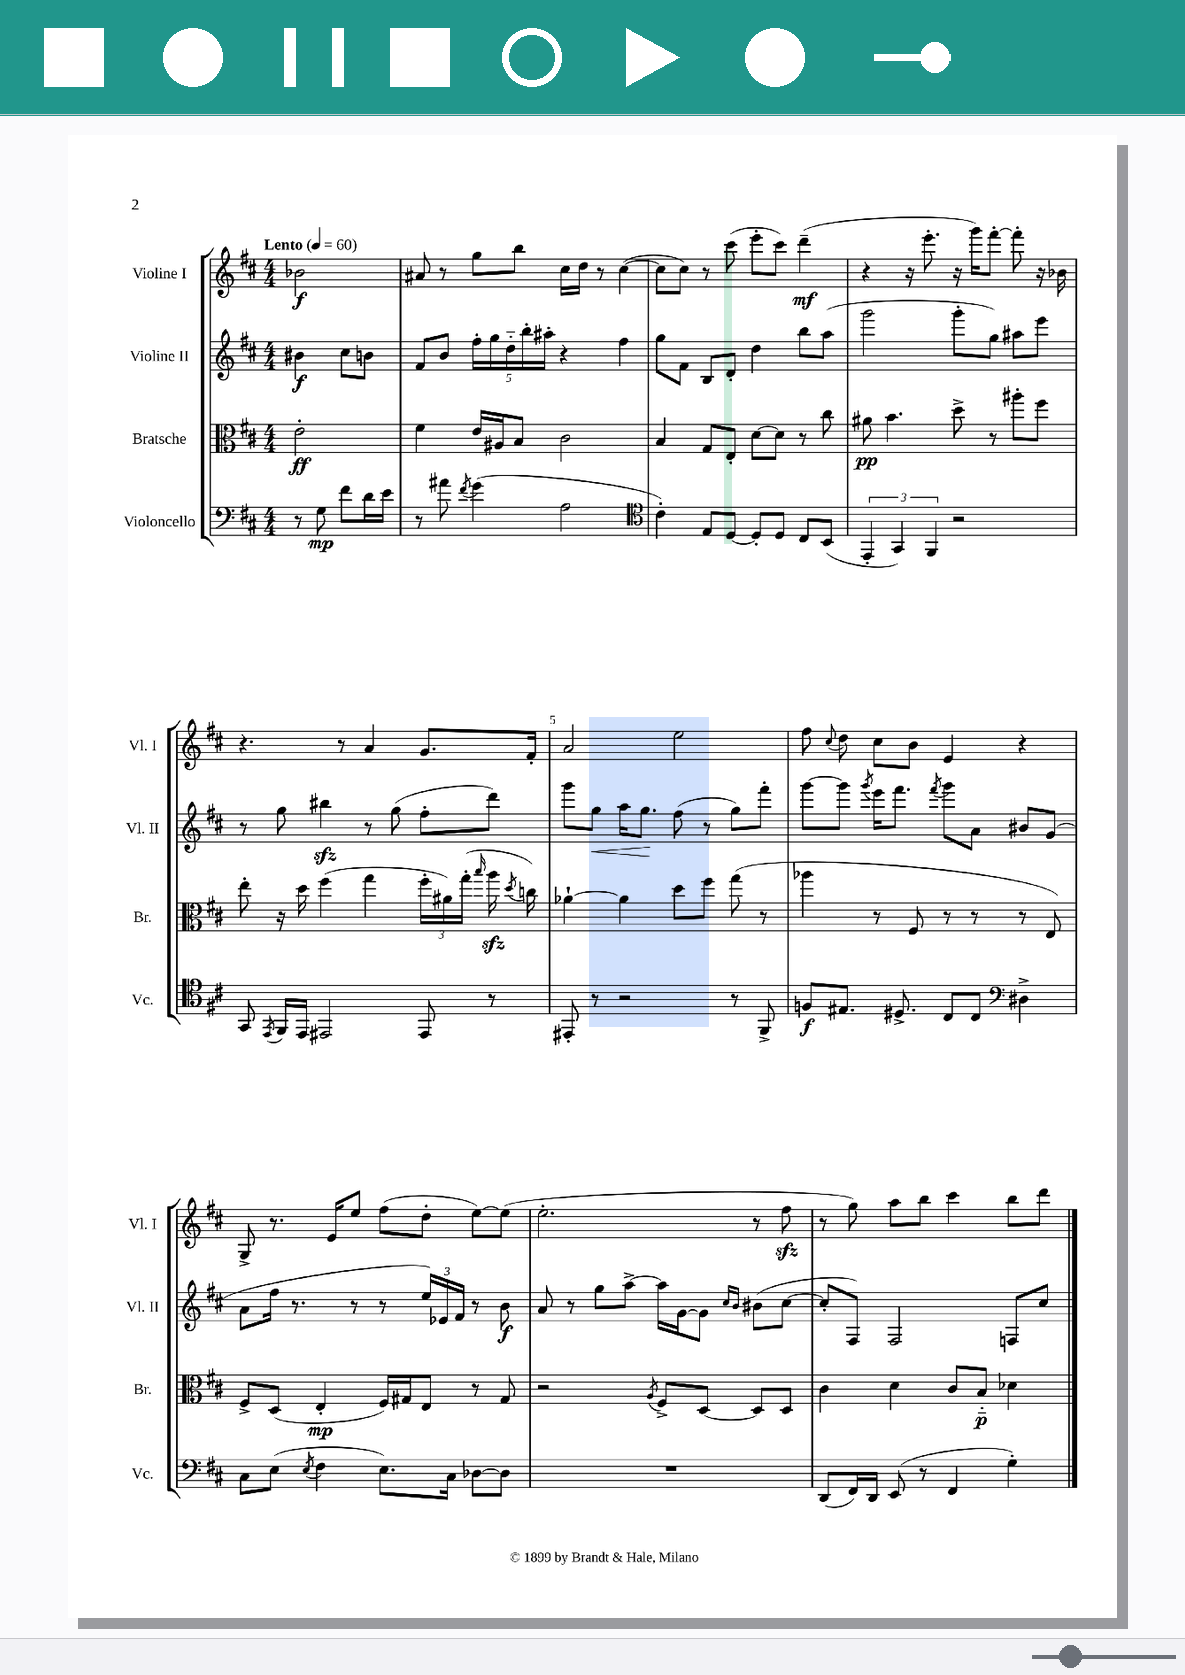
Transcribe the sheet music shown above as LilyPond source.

<<
\new StaffGroup <<
\new Staff = "s0" \with { instrumentName = "Violine I" shortInstrumentName = "Vl. I" } {
    \clef treble \key d \major \numericTimeSignature \time 4/4 \partial 2 \tempo "Lento" 4 = 60
    \autoBeamOff bes'2\f |
    ais'8 r8 g''8[ b''8] cis''16[ d''16] r8 cis''4~( |
    cis''8[ cis''8]) r8 cis'''8( e'''8[-. cis'''8]) d'''4--\mf( |
    r4 r16 e'''8.-. r16 g'''16[) fis'''8]~-. fis'''8-. r16 bes'16 |
    r4. r8 a'4 g'8.[ fis'16]-. |
    a'2 e''2 |
    fis''8 \appoggiatura { cis''8 } d''8 cis''8[ b'8] e'4 r4 |
    g8-> r8. e'16[ e''8] fis''8[( d''8]-. e''8[~) e''8]( |
    e''2.-. r8 fis''8\sfz |
    r8 g''8) a''8[ b''8] cis'''4 b''8[ d'''8] \bar "|." |
}
\new Staff = "s1" \with { instrumentName = "Violine II" shortInstrumentName = "Vl. II" } {
    \clef treble \key d \major \numericTimeSignature \time 4/4 \partial 2
    \autoBeamOff bis'4\f cis''8[ b'8] |
    fis'8[ b'8] \tuplet 5/4 { fis''16[-. g''16 d''16-_ b''16-. ais''16]-. } r4 fis''4 |
    g''8[ fis'8] b8[ d'8]-. d''4 b''8[ a''8]( |
    g'''2 g'''8[-. g''8]) ais''8[ e'''8] |
    r8 g''8 bis''4\sfz r8 g''8( fis''8[-. d'''8]) |
    g'''8[ g''8]\< a''16[ g''8.]\! fis''8( r8 g''8[) fis'''8]-. |
    g'''8[~ g'''8] \acciaccatura { g'''8 } e'''16[ fis'''8.] \acciaccatura { fis'''8 } g'''8[ a'8] bis'8[ g'8]( |
    a'8[ fis''16] r8. r8 r8 \tuplet 3/2 { e''16[) ees'16 fis'16] } r8 b'8\f |
    a'8 r8 g''8[ a''8]~-> a''16[ g'16~ g'8] \grace { cis''16[ b'16] } bis'8[( cis''8]~ |
    cis''8[-. fis8]) fis2 f8[ cis''8] \bar "|." |
}
\new Staff = "s2" \with { instrumentName = "Bratsche" shortInstrumentName = "Br." } {
    \clef alto \key d \major \numericTimeSignature \time 4/4 \partial 2
    \autoBeamOff e'2-.\ff |
    fis'4 e'16[ ais16 b8] cis'2 |
    b4 g8[ e8]-. d'8[~ d'8] r8 cis''8 |
    ais'8\pp b'4. d''8-> r8 ais''8[-. fis''8] |
    e''8-. r16 d''16 fis''4( g''4 \tuplet 3/2 { fis''16[-. ais'16) g''16]-.( } \grace { b''16 } a''16\sfz \acciaccatura { d''8 } c''16) |
    aes'4~-! aes'4 d''8[ fis''8] g''8( r8 |
    aes''4 r8 fis8 r8 r8 r8 e8) |
    fis8[-> d8]( e4-.\mp fis16[) gis16 e8] r8 gis8 |
    r2 \acciaccatura { a8 } fis8[-> d8]~ d8[ d8] |
    cis'4 d'4 cis'8[ b8]-_\p des'4 \bar "|." |
}
\new Staff = "s3" \with { instrumentName = "Violoncello" shortInstrumentName = "Vc." } {
    \clef bass \key d \major \numericTimeSignature \time 4/4 \partial 2
    \autoBeamOff r8 g8\mp fis'8[ d'16 e'16] |
    r8 ais'8 \acciaccatura { fis'8 } g'4( a2 |
    \clef tenor cis'4-.) e8[ d8]~ d8[-. d8] cis8[ b,8]( |
    \tuplet 3/2 { e,4-. g,4) fis,4 } r2 |
    g,8 \acciaccatura { e,8 } fis,16[ e,16] eis,2 eis,8 r8 |
    eis,8-. r8 r2 r8 fis,8-> |
    f8[\f eis8.] dis8.-> cis8[ cis8] \clef bass dis4-> |
    cis8[ e8]( \acciaccatura { e8 } fis4 e8.[) cis16] des8[~ des8] |
    R1 |
    d,8[( fis,16) d,16] e,8( r8 fis,4 g4-.) \bar "|." |
}
>>
>>
\layout { \context { \Score \override BarNumber.break-visibility = ##(#f #t #t) barNumberVisibility = #(every-nth-bar-number-visible 5) } }
